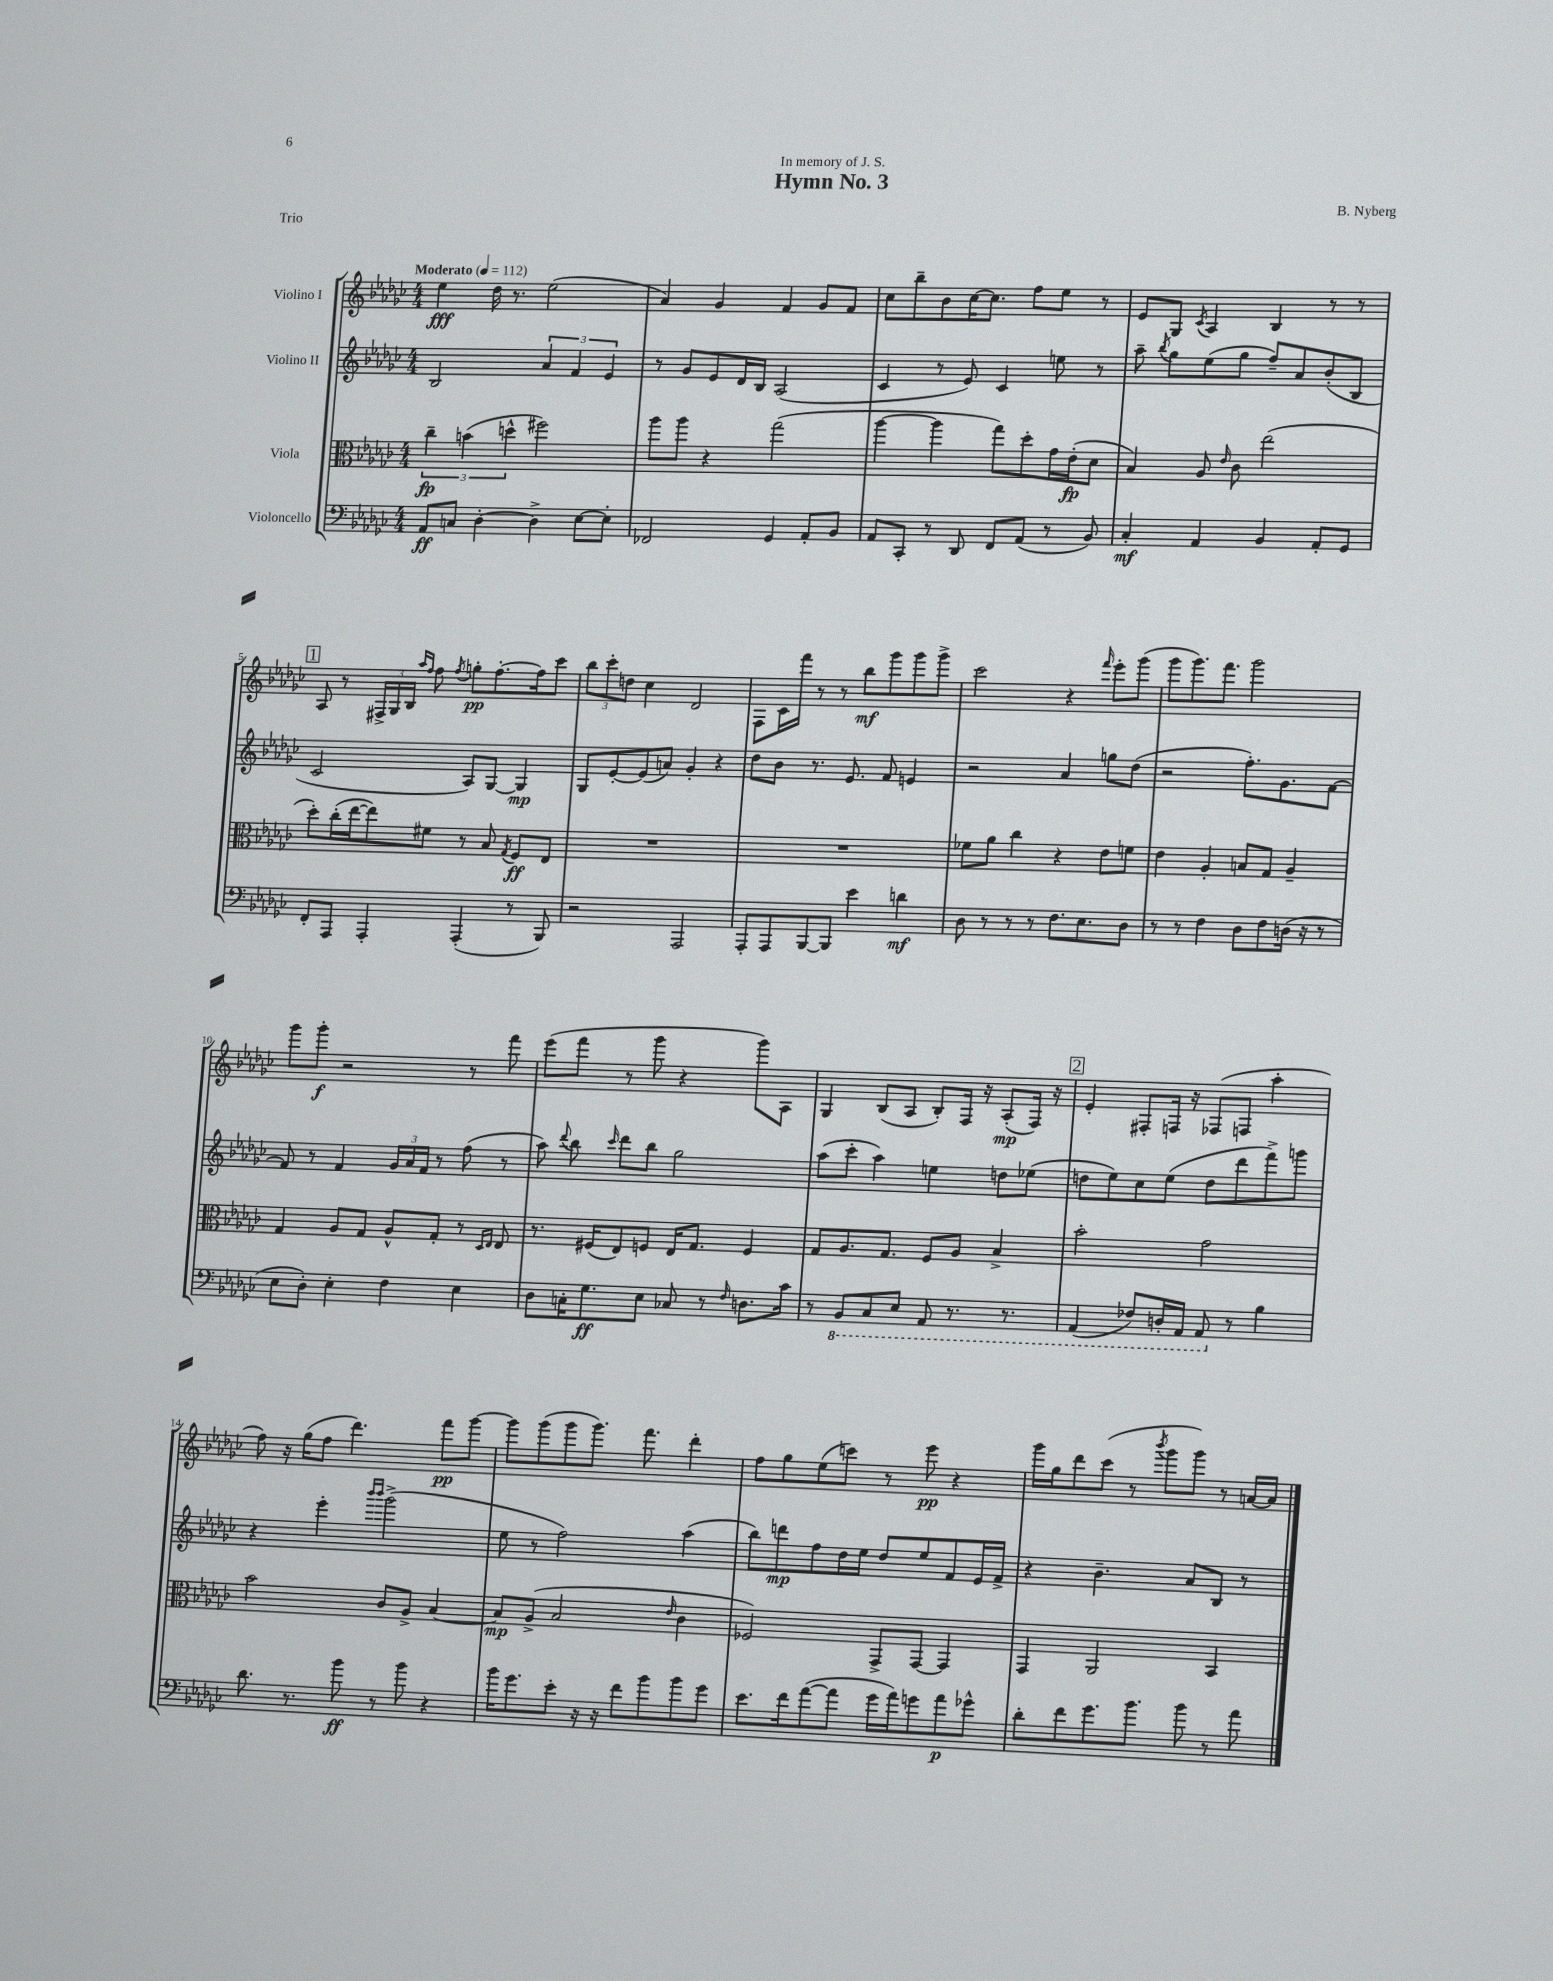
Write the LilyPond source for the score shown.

\header { title = "Hymn No. 3" composer = "B. Nyberg" dedication = "In memory of J. S." piece = "Trio" }
<<
\new StaffGroup <<
\new Staff = "s0" \with { instrumentName = "Violino I" } {
    \clef treble \key ges \major \numericTimeSignature \time 4/4 \tempo "Moderato" 4 = 112
    \autoBeamOff ees''4\fff des''16 r8. ees''2( |
    aes'4) ges'4 f'4 ges'8[ f'8] |
    ces''8[ bes''8-- bes'8 ces''16~ ces''8.] f''8[ ees''8] r8 |
    ees'8[ ges8] \acciaccatura { ces'8 } aes4 bes4 r8 r8 |
    \mark \markup { \box "1" } aes8 r8 \tuplet 3/2 { fis16[-> ges16 bes16] } \grace { aes''16[ f''16] } f''8 \acciaccatura { f''8 } g''8[-.\pp f''8.~-. f''16 ces'''8] |
    \tuplet 3/2 { bes''8[ ces'''8-. d''8] } ces''4 des'2 |
    f8[ ces'16 f'''16] r8 r8 bes''8[\mf ges'''8 ges'''8 ges'''8]-> |
    ces'''2 r4 \grace { f'''16 } ees'''8[-. ges'''8]( |
    ges'''8[ ges'''8.) f'''8.] ges'''2 |
    ges'''8[ ges'''8]-.\f r2 r8 f'''8 |
    ees'''8[( f'''8] r8 ges'''8 r4 ges'''8[) aes8] |
    ges4 bes8[( aes8] bes8[-.) f16] r16 aes8[-.\mp( f16]) r16 |
    \mark \markup { \box "2" } ees'4-. fis8[-. f16] r16 fes8[( f8] aes''4-. |
    f''8) r16 ges''16[( f''8] des'''4.) f'''8[\pp ges'''8]~ |
    ges'''8[ ges'''8( ges'''8 ges'''8.]) f'''8. des'''4-. |
    f''8[ ges''8 ees''8( c'''8]) r8 ees'''8\pp r4 |
    ges'''16[ ges''16 des'''8 ces'''8]( r8 \acciaccatura { bes'''8 } ges'''8[ ges'''8]) r8 a'16[~ a'16] \bar "|." |
}
\new Staff = "s1" \with { instrumentName = "Violino II" } {
    \clef treble \key ges \major \numericTimeSignature \time 4/4
    \autoBeamOff bes2 \tuplet 3/2 { aes'4 f'4 ees'4 } |
    r8 ges'8[ ees'8 des'16 bes16] aes2( |
    ces'4 r8 ees'8) ces'4 e''8 r8 |
    aes''8-- \acciaccatura { bes''8 } ges''8[ ees''8( ges''8] f''8[--) aes'8 bes'8-.( bes8] |
    \mark \markup { \box "1" } ces'2 aes8[) ges8]~ ges4\mp |
    ges8[ ees'8~-. ees'8( a'8]) ges'4-. r4 |
    des''8[ bes'8] r8. ees'8. f'8 e'4 |
    r2 aes'4 g''8[ des''8]( |
    r2 f''8.[-.) ges'8. f'8]~ |
    f'8 r8 f'4 \tuplet 3/2 { ges'16[ aes'16 f'16] } r8 f''8( r8 |
    aes''8) \appoggiatura { des'''8 } bes''8 \grace { ces'''16 } des'''8[ bes''8] ges''2 |
    aes''8[( ces'''8]-. aes''4) e''4 d''8[ ees''8]( |
    \mark \markup { \box "2" } d''8[ ees''8) ces''8 ees''8]( d''8[ des'''8 f'''8->) g'''8] |
    r4 ees'''4-. \grace { bes'''16[ bes'''16] } ges'''2->( |
    ees''8 r8 f''2) aes''4( |
    bes''8[) d'''8\mp f''8 des''16 ees''16] des''8[ ees''8 f'8 ees'16 f'16]-> |
    r4 bes'4.-- aes'8[ bes8] r8 \bar "|." |
}
\new Staff = "s2" \with { instrumentName = "Viola" } {
    \clef alto \key ges \major \numericTimeSignature \time 4/4
    \autoBeamOff \tuplet 3/2 { ces''4--\fp b'4( d''4-^ } fis''2) |
    aes''8[ aes''8] r4 ges''2( |
    aes''4~ aes''4 ges''8[) des''8-. ges'16 ees'16-.\fp( des'8] |
    bes4) aes8 \grace { ees'16 } ces'8 ees''2( |
    \mark \markup { \box "1" } des''8[-.) ces''16-.( ees''16~ ees''8) fis'8] r8 bes8 \acciaccatura { ges8 } f8[\ff ees8] |
    R1 |
    R1 |
    fes'8[ aes'8] ces''4 r4 ees'8[ f'8] |
    ees'4 aes4-. b8[ ges8] aes4-- |
    ges4 aes8[ ges8] aes8[-^ ges8]-. r8 \grace { des16[ ees16] } ees8 |
    r8. fis16[( ees8) f8] ees16[ ges8.] f4 |
    ges8[ aes8. ges8.] f8[ aes8] bes4-> |
    \mark \markup { \box "2" } bes'2-. ges'2 |
    bes'2 ces'8[ aes8]-> bes4~ |
    bes8[\mp aes8]->( bes2 \grace { ees'16 } ces'4 |
    fes2) ges,8[-> ges,8]~ ges,4 |
    ges,4 aes,2 bes,4 \bar "|." |
}
\new Staff = "s3" \with { instrumentName = "Violoncello" } {
    \clef bass \key ges \major \numericTimeSignature \time 4/4
    \autoBeamOff aes,8[\ff c8] des4~-. des4-> ees8[~ ees8]-. |
    fes,2 ges,4 aes,8[-. bes,8] |
    aes,8[ ces,8]-. r8 des,8 f,8[ aes,8]( r8 bes,8) |
    ces4-.\mf aes,4 bes,4 aes,8[-. ges,8] |
    \mark \markup { \box "1" } f,8[-. aes,,8] aes,,4-. aes,,4-.( r8 bes,,8) |
    r2 aes,,2 |
    aes,,8[-. aes,,8 bes,,8~ bes,,8] ees'4 d'4\mf |
    des8 r8 r8 r8 f8.[ ees8. des8] |
    r8 r8 f4 des8[ f8 d16]( r16 r8 |
    ees8[ des8]-.) ees4-. f4 ees4 |
    des8[ c16-. ges8.\ff ees8] ces8 r8 \grace { f16 } d8.[ ces'16] |
    r8 \ottava #-1 bes,,8[ ces,8 ees,8] aes,,8 r8. r8. |
    \mark \markup { \box "2" } aes,,4( fes,8[) d,16-. aes,,16] aes,,8 \ottava #0 r8 bes4 |
    des'8. r8. bes'8\ff r8 bes'8 r4 |
    bes'16[ ges'8. ees'8]-. r16 r16 f'8[ bes'8 bes'8 ges'8] |
    ees'8.[ f'16 aes'8~( aes'8] ges'16[ aes'16) g'8 aes'8\p ges'8]-^ |
    des'8[-. f'8 ges'8. bes'8.] bes'8 r8 aes'8 \bar "|." |
}
>>
>>
